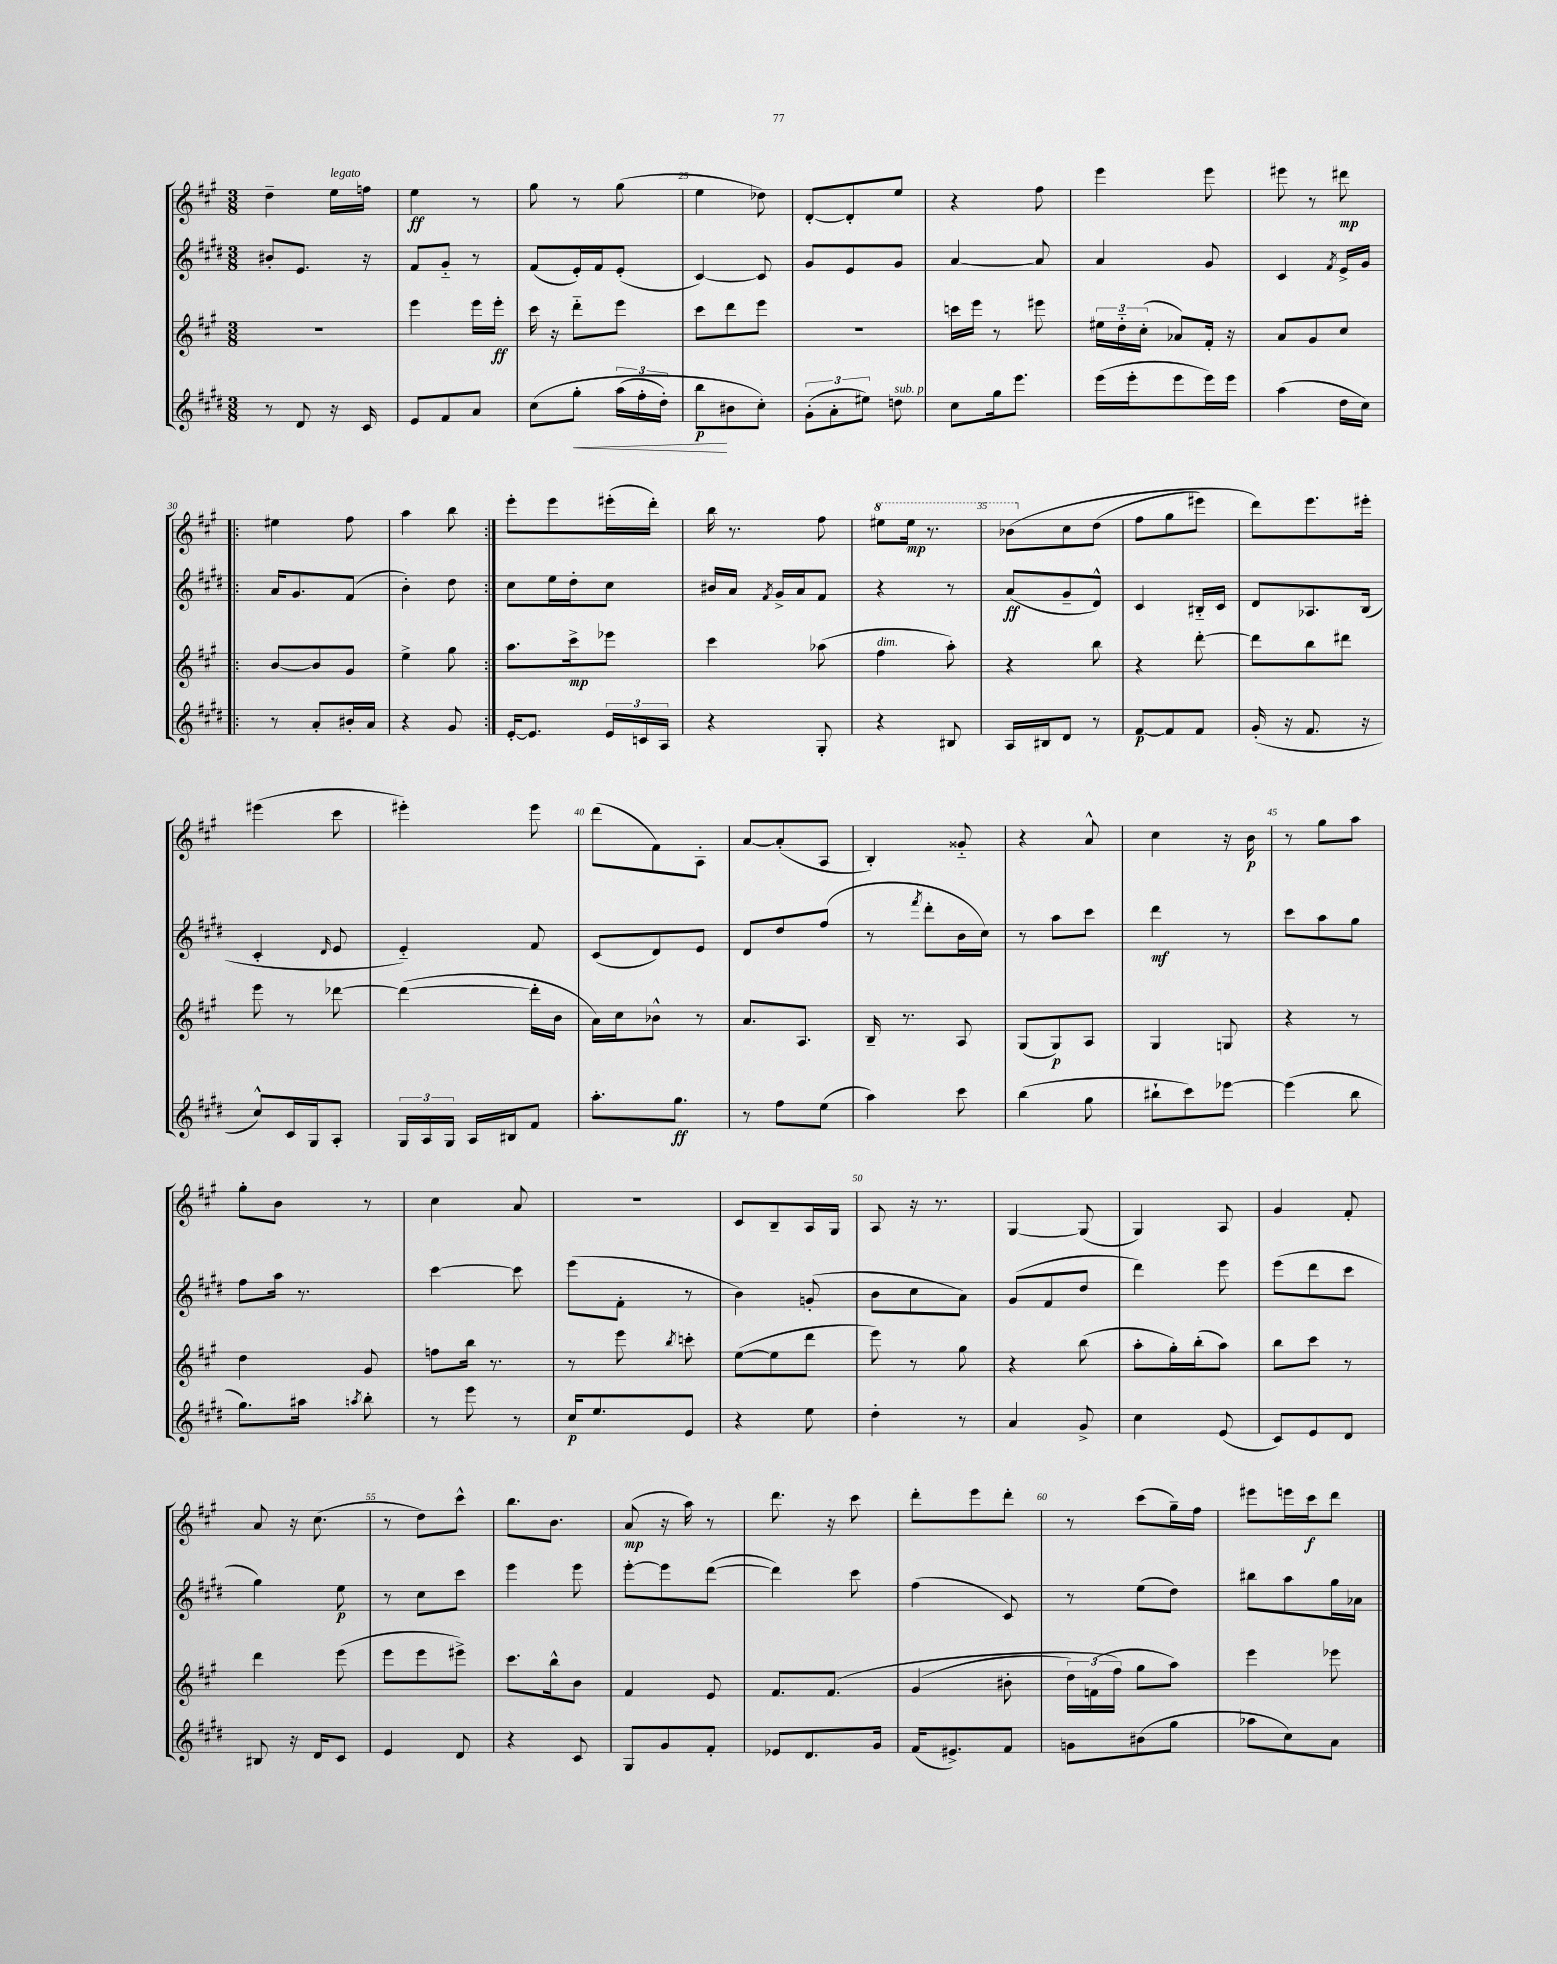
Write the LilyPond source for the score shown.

<<
\new StaffGroup <<
\new Staff = "s0" {
    \clef treble \key a \major \numericTimeSignature \time 3/8
    \autoBeamOff d''4-- e''16[^\markup { \italic "legato" } f''16] |
    e''4\ff r8 |
    gis''8 r8 gis''8( |
    e''4 des''8) |
    d'8[~-. d'8-. e''8] |
    r4 fis''8 |
    e'''4 e'''8 |
    eis'''8 r8 dis'''8\mp |
    \repeat volta 2 { eis''4 fis''8 |
    a''4 b''8 | }
    e'''8[-. e'''8 eis'''16-.( d'''16]-.) |
    b''16 r8. fis''8 |
    \ottava #1 eis'''8[ eis'''16]\mp r8. |
    bes''8[\( \ottava #0 cis''8 d''8]( |
    fis''8[ gis''8 eis'''8]) |
    d'''8[\) e'''8. eis'''16]-. |
    eis'''4( cis'''8 |
    eis'''4-.) eis'''8 |
    d'''8[( fis'8) a8]-. |
    a'8[~ a'8-.( a8] |
    b4-.) gisis'8-_ |
    r4 a'8-^ |
    cis''4 r16 b'16\p |
    r8 gis''8[ a''8] |
    gis''8[-. b'8] r8 |
    cis''4 a'8 |
    R4. |
    cis'8[ b8-- a16 gis16] |
    a8 r16 r8. |
    gis4~ gis8( |
    gis4) a8 |
    gis'4 fis'8-. |
    a'8 r16 cis''8.( |
    r8 d''8[) cis'''8]-^ |
    b''8.[ b'8.] |
    a'8\mp( r16 a''16) r8 |
    d'''8. r16 cis'''8 |
    d'''8[-. e'''8 d'''8]-. |
    r8 cis'''8[( gis''16--) fis''16] |
    eis'''8[ e'''16 cis'''16\f d'''8] \bar "|." |
}
\new Staff = "s1" {
    \clef treble \key e \major \numericTimeSignature \time 3/8
    \autoBeamOff bis'8[-. e'8.] r16 |
    fis'8[ gis'8]-_ r8 |
    fis'8[( e'16-.) fis'16 e'8]-.( |
    cis'4~) cis'8 |
    gis'8[ e'8 gis'8] |
    a'4~ a'8 |
    a'4 gis'8 |
    cis'4 \acciaccatura { fis'8 } e'16[-> gis'16] |
    \repeat volta 2 { a'16[ gis'8. fis'8]( |
    b'4-.) dis''8 | }
    cis''8[ e''16 dis''16-. cis''8] |
    bis'16[ a'16] \acciaccatura { fis'8 } gis'16[-> a'16 fis'8] |
    r4 r8 |
    a'8[\ff( gis'8-- dis'8]-^) |
    cis'4 bis16[-_ cis'16] |
    dis'8[ aes8. b16]( |
    cis'4-. \grace { dis'16 } e'8 |
    e'4-_) fis'8 |
    cis'8[( dis'8) e'8] |
    dis'8[ dis''8 fis''8]( |
    r8 \acciaccatura { fis'''8 } dis'''8[-. b'16 cis''16]) |
    r8 a''8[ cis'''8] |
    dis'''4\mf r8 |
    cis'''8[ a''8 gis''8] |
    fis''8[ a''16] r8. |
    cis'''4~ cis'''8 |
    e'''8[( fis'8]-. r8 |
    b'4) g'8-.( |
    b'8[ cis''8 a'8]) |
    gis'8[( fis'8 dis''8] |
    dis'''4) e'''8 |
    e'''8[( dis'''8 cis'''8] |
    gis''4) e''8\p |
    r8 cis''8[ cis'''8] |
    e'''4 e'''8 |
    e'''8[~-. e'''8 dis'''8]~( |
    dis'''4) cis'''8 |
    fis''4( cis'8) |
    r8 e''8[( dis''8]) |
    bis''8[ a''8 gis''16 aes'16] \bar "|." |
}
\new Staff = "s2" {
    \clef treble \key a \major \numericTimeSignature \time 3/8
    \autoBeamOff R4. |
    e'''4 e'''16[ e'''16]-.\ff |
    cis'''16 r16 d'''8[-_ e'''8] |
    cis'''8[ d'''8 e'''8] |
    R4. |
    c'''16[ e'''16] r8 eis'''8 |
    \tuplet 3/2 { eis''16[ d''16-_ cis''16]-.( } aes'8[) fis'16]-. r16 |
    a'8[ gis'8 cis''8] |
    \repeat volta 2 { b'8[~ b'8 gis'8] |
    e''4-> gis''8 | }
    a''8.[ cis'''16->\mp ees'''8] |
    cis'''4 aes''8( |
    fis''4^\markup { \italic "dim." } a''8-.) |
    r4 b''8 |
    r4 d'''8~-. |
    d'''8[ b''8 dis'''8] |
    e'''8 r8 des'''8~ |
    des'''4~( des'''16[-. b'16] |
    a'16[) cis''16 bes'8]-^ r8 |
    a'8.[ a8.] |
    b16-- r8. a8 |
    gis8[( gis8\p) a8] |
    gis4 g8 |
    r4 r8 |
    d''4 gis'8 |
    f''8[ b''16] r8. |
    r8 e'''8 \acciaccatura { b''8 } c'''8-. |
    e''8[~( e''8 d'''8] |
    e'''8) r8 gis''8 |
    r4 b''8( |
    a''8[-. gis''16-.) b''16-.( a''8]) |
    b''8[ cis'''8] r8 |
    d'''4 e'''8( |
    e'''8[ e'''8 eis'''8]->) |
    cis'''8.[ b''16-^ b'8] |
    fis'4 e'8 |
    fis'8.[ fis'8.]\( |
    gis'4( bis'8-. |
    \tuplet 3/2 { d''16[) f'16( fis''16]\) } gis''8[ a''8]) |
    e'''4 ees'''8 \bar "|." |
}
\new Staff = "s3" {
    \clef treble \key e \major \numericTimeSignature \time 3/8
    \autoBeamOff r8 dis'8 r16 cis'16 |
    e'8[ fis'8 a'8] |
    cis''8[\( gis''8]-.\< \tuplet 3/2 { a''16[( fis''16-. dis''16]-.) } |
    b''8[\p\! bis'8 cis''8]-.\) |
    \tuplet 3/2 { gis'8[-.( a'8-. eis''8]) } d''8^\markup { \italic "sub. p" } |
    cis''8[ gis''16 e'''8.] |
    e'''16[( e'''16-. e'''8 e'''16) e'''16] |
    a''4( dis''16[ cis''16]) |
    \repeat volta 2 { r8 a'8[-. bis'16-. a'16] |
    r4 gis'8 | }
    e'16[~-. e'8.] \tuplet 3/2 { e'16[ c'16 a16] } |
    r4 gis8-. |
    r4 bis8 |
    a16[ bis16 dis'8] r8 |
    fis'8[~\p fis'8 fis'8] |
    gis'16-.( r16 fis'8. r16 |
    cis''8[-^) cis'16 gis16 a8]-. |
    \tuplet 3/2 { gis16[ a16 gis16] } a16[ bis16 fis'8] |
    a''8.[-. gis''8.]\ff |
    r8 fis''8[ e''8]( |
    a''4) cis'''8 |
    b''4( gis''8 |
    bis''8[-! cis'''8) ees'''8]~ |
    ees'''4( b''8 |
    gis''8.[) ais''16] \acciaccatura { a''8 } b''8-. |
    r8 e'''8 r8 |
    cis''16[\p e''8. e'8] |
    r4 e''8 |
    dis''4-. r8 |
    a'4 gis'8-> |
    cis''4 e'8( |
    cis'8[) e'8 dis'8] |
    bis8 r16 dis'16[ cis'8] |
    e'4 dis'8 |
    r4 cis'8 |
    gis8[ gis'8 fis'8]-. |
    ees'8[ dis'8. gis'16] |
    fis'16[( eis'8.->) fis'8] |
    g'8[ bis'8( gis''8] |
    aes''8[ cis''8) a'8] \bar "|." |
}
>>
>>
\layout { \context { \Score currentBarNumber = #22 \override BarNumber.break-visibility = ##(#f #t #t) barNumberVisibility = #(every-nth-bar-number-visible 5) } }
